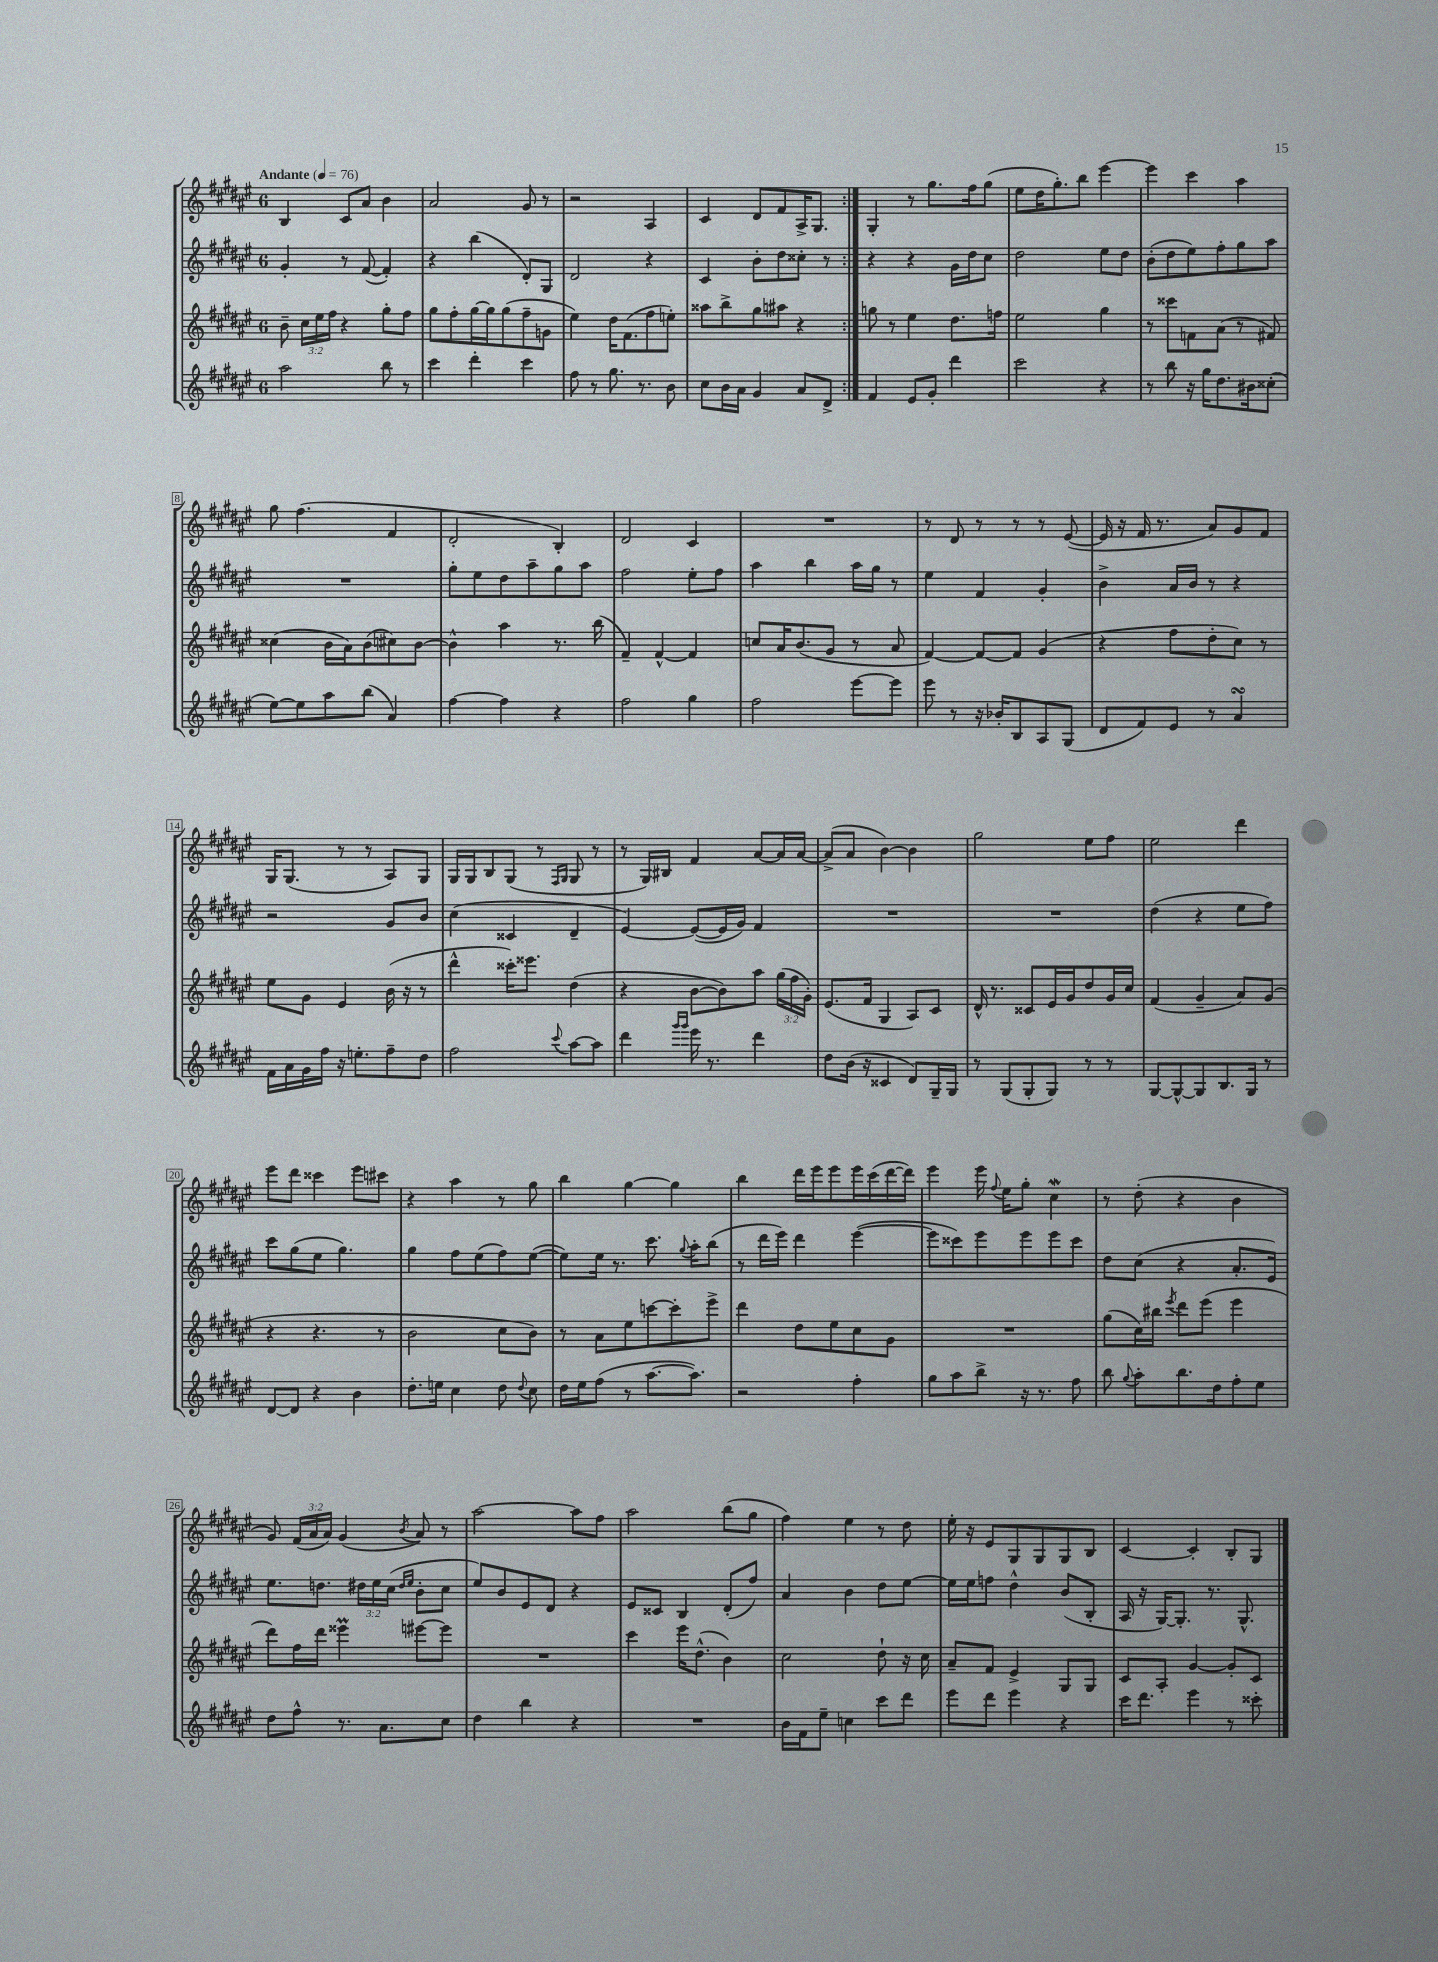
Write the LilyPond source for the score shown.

<<
\new StaffGroup <<
\new Staff = "s0" {
    \clef treble \key fis \major \once \override Staff.TimeSignature.style = #'single-digit \time 6/8 \override Staff.TupletNumber.text = #tuplet-number::calc-fraction-text \tempo "Andante" 4 = 76
    \autoBeamOff \repeat volta 2 { b4 cis'8[ ais'8] b'4 |
    ais'2 gis'8 r8 |
    r2 ais4 |
    cis'4 dis'8[ fis'8 ais16-> gis8.] | }
    gis4-. r8 gis''8.[ fis''16 gis''8]( |
    eis''8[ dis''16 gis''8.-.) b''8] eis'''4~ |
    eis'''4 cis'''4 ais''4 |
    gis''8 fis''4.( fis'4 |
    dis'2-. b4-.) |
    dis'2 cis'4 |
    R2. |
    r8 dis'8 r8 r8 r8 eis'8~( |
    eis'16 r16 fis'16 r8. ais'8[) gis'8 fis'8] |
    gis16[ gis8.]( r8 r8 ais8[) gis8] |
    gis16[ gis16 b8 gis8]( r8 \grace { fis16[ gis16] } gis8 r8 |
    r8 gis16[) bis16] fis'4 ais'8[~ ais'16 ais'16]~ |
    ais'8[->( ais'8] b'4~) b'4 |
    gis''2 eis''8[ fis''8] |
    eis''2 dis'''4 |
    eis'''8[ dis'''8] cisis'''4 eis'''8[ cis'''8] |
    r4 ais''4 r8 gis''8 |
    b''4 gis''4~ gis''4 |
    b''4 dis'''16[ eis'''16 eis'''8 eis'''16 cis'''16( dis'''16~ dis'''16]) |
    eis'''4 eis'''16 \appoggiatura { fis''8 } eis''16[ gis''8]-. cis''4\mordent |
    r8 dis''8-.( r4 b'4 |
    gis'8) \tuplet 3/2 { fis'16[( ais'16 ais'16]) } gis'4( \acciaccatura { b'8 } ais'8) r8 |
    ais''2~ ais''8[ fis''8] |
    ais''2 b''8[( gis''8] |
    fis''4) eis''4 r8 dis''8 |
    eis''16-. r16 eis'8[ gis8 gis8 gis8 b8] |
    cis'4~ cis'4-. b8[-. gis8] \bar "|." |
}
\new Staff = "s1" {
    \clef treble \key fis \major \once \override Staff.TimeSignature.style = #'single-digit \time 6/8 \override Staff.TupletNumber.text = #tuplet-number::calc-fraction-text
    \autoBeamOff \repeat volta 2 { gis'4-. r8 fis'8~( fis'4-.) |
    r4 b''4( dis'8[-.) gis8] |
    dis'2 r4 |
    cis'4 b'8[-. dis''8 cisis''8]-. r8 | }
    r4 r4 gis'16[ dis''16 cis''8] |
    dis''2 eis''8[ dis''8] |
    b'8[-.( dis''8 eis''8) fis''8-. gis''8 ais''8] |
    R2. |
    gis''8[-. eis''8 dis''8 ais''8-- gis''8 ais''8] |
    fis''2 eis''8[-. fis''8] |
    ais''4 b''4 ais''16[ gis''16] r8 |
    eis''4 fis'4 gis'4-. |
    b'4-> ais'16[ b'16] r8 r4 |
    r2 gis'8[ b'8] |
    cis''4( cisis'4 dis'4-- |
    eis'4~) eis'8[~( eis'16 gis'16]) fis'4 |
    R2. |
    R2. |
    dis''4( r4 eis''8[ fis''8]) |
    cis'''8[ gis''8( eis''8] gis''4.) |
    gis''4 fis''8[ eis''8( fis''8) eis''8]~( |
    eis''8[) eis''16] r8. cis'''8. \appoggiatura { gis''8 } ais''16[-. b''8]( |
    r8 dis'''16[ eis'''16]) dis'''4 eis'''4~( |
    eis'''8[ cisis'''8) eis'''8 eis'''8 eis'''8 cisis'''8] |
    dis''8[ cis''8]( r4 ais'8.[-. eis'16]) |
    eis''8.[ d''8.] \tuplet 3/2 { dis''16[ eis''16 cis''16]( } \grace { dis''16[ eis''16] } b'8[-. cis''8] |
    eis''8[) b'8 eis'8 dis'8] r4 |
    eis'8[ cisis'8] b4 dis'8[-.( fis''8]) |
    ais'4 b'4 dis''8[ eis''8]~ |
    eis''16[ eis''16 f''8] dis''4-^ b'8[( b8]-. |
    ais16 r16 gis16[~) gis8.]-. r8. gis8.-^ \bar "|." |
}
\new Staff = "s2" {
    \clef treble \key fis \major \once \override Staff.TimeSignature.style = #'single-digit \time 6/8 \override Staff.TupletNumber.text = #tuplet-number::calc-fraction-text
    \autoBeamOff \repeat volta 2 { b'8-- \tuplet 3/2 { cis''16[ eis''16 fis''16] } r4 gis''8[-. fis''8] |
    gis''8[ fis''8-. gis''16~ gis''16 gis''8( fis''8-- g'8] |
    eis''4) dis''16[ fis'8.( fis''8 e''8]-.) |
    aisis''8[ b''8-> gis''8 ais''8] r4 | }
    g''8 r8 eis''4 dis''8.[ f''16] |
    eis''2 gis''4 |
    r8 cisis'''8[ f'8 ais'8]( r8 fis'8) |
    cisis''4( b'16[ ais'16) b'8( cis''8) b'8]~ |
    b'4-^ ais''4 r8. b''16( |
    fis'4--) fis'4~-^ fis'4 |
    c''8[ ais'16 b'8.( gis'8] r8 ais'8 |
    fis'4~) fis'8[~ fis'8] gis'4( |
    r4 fis''8[ dis''8-. cis''8]) r8 |
    eis''8[ gis'8] eis'4 b'16( r16 r8 |
    dis'''4-^ cisis'''16[-.) eisis'''8.] dis''4( |
    r4 b'8[~ b'8) ais''8] \tuplet 3/2 { gis''16[( fis''16 gis'16]-.) } |
    eis'8.[( fis'16] gis4 ais8[) cis'8] |
    dis'16-^ r8. cisis'8[ eis'16 gis'16 dis''8 gis'16 cis''16] |
    fis'4( gis'4-- ais'8[) gis'8]( |
    r4 r4. r8 |
    b'2 cis''8[ b'8]) |
    r8 ais'8[ eis''8 c'''8~ c'''8-. eis'''8]-> |
    dis'''4 dis''8[ eis''8 cis''8 gis'8] |
    R2. |
    gis''8[( cis''16) bis''16] \acciaccatura { eis'''8 } dis'''8[ eis'''8]( eis'''4 |
    dis'''8[) fis''16 dis'''16] eisis'''4\prall eis'''8[~ eis'''8] |
    R2. |
    cis'''4 eis'''16[ dis''8.]-^( b'4) |
    cis''2 dis''8-! r16 cis''16 |
    ais'8[-- fis'8] eis'4-> gis8[ gis8] |
    cis'8[ ais8]-. gis'4~ gis'8[-. cis'8] \bar "|." |
}
\new Staff = "s3" {
    \clef treble \key fis \major \once \override Staff.TimeSignature.style = #'single-digit \time 6/8
    \autoBeamOff \repeat volta 2 { ais''2 b''8 r8 |
    cis'''4 dis'''4-. cis'''4 |
    fis''8 r8 gis''8. r8. b'8 |
    cis''8[ b'16 ais'16] gis'4 ais'8[ dis'8]-> | }
    fis'4 eis'8[ gis'8]-. dis'''4 |
    cis'''2 r4 |
    r8 b''8 r16 gis''16[ dis''8. bis'16 cisis''8]-.( |
    eis''8[~) eis''8 ais''8 b''8]( ais'4) |
    fis''4~ fis''4 r4 |
    fis''2 gis''4 |
    fis''2 eis'''8[~ eis'''8] |
    eis'''8 r8 r16 bes'16[-. b8 ais8 gis8]( |
    dis'8[ fis'8) eis'8] r8 ais'4\turn |
    fis'16[ ais'16 gis'16 fis''16] r16 e''8.[-. fis''8-- dis''8] |
    fis''2 \appoggiatura { cis'''8 } ais''8[~ ais''8] |
    dis'''4 \grace { gis'''16[ gis'''16] } eis'''16 r8. dis'''4 |
    dis''8[ b'16]( r16 cisis'4 dis'8[) gis16-- gis16] |
    r8 gis8[( gis8-. gis8]) r8 r8 |
    gis8[~ gis8~-^ gis8 b8. gis16] r8 |
    dis'8[~ dis'8] r4 b'4 |
    dis''8.[-. e''16] cis''4 dis''8 \appoggiatura { dis''8 } cis''8 |
    dis''16[ eis''16 fis''8]( r8 ais''8.[~ ais''8.]) |
    r2 fis''4-. |
    gis''8[ ais''8 b''8]-> r16 r8. fis''8 |
    b''8 \appoggiatura { gis''8 } ais''8[-. b''8. dis''16 fis''8-. eis''8] |
    dis''8[ fis''8]-^ r8. ais'8.[ cis''8] |
    dis''4 b''4 r4 |
    R2. |
    b'16[ fis'16 eis''8]-- c''4 cis'''8[ dis'''8] |
    eis'''8[ dis'''8] eis'''4 r4 |
    cis'''16[ dis'''8.] eis'''4 r8 cisis'''8-. \bar "|." |
}
>>
>>
\layout { \context { \Score \override BarNumber.stencil = #(make-stencil-boxer 0.1 0.3 ly:text-interface::print) } }
